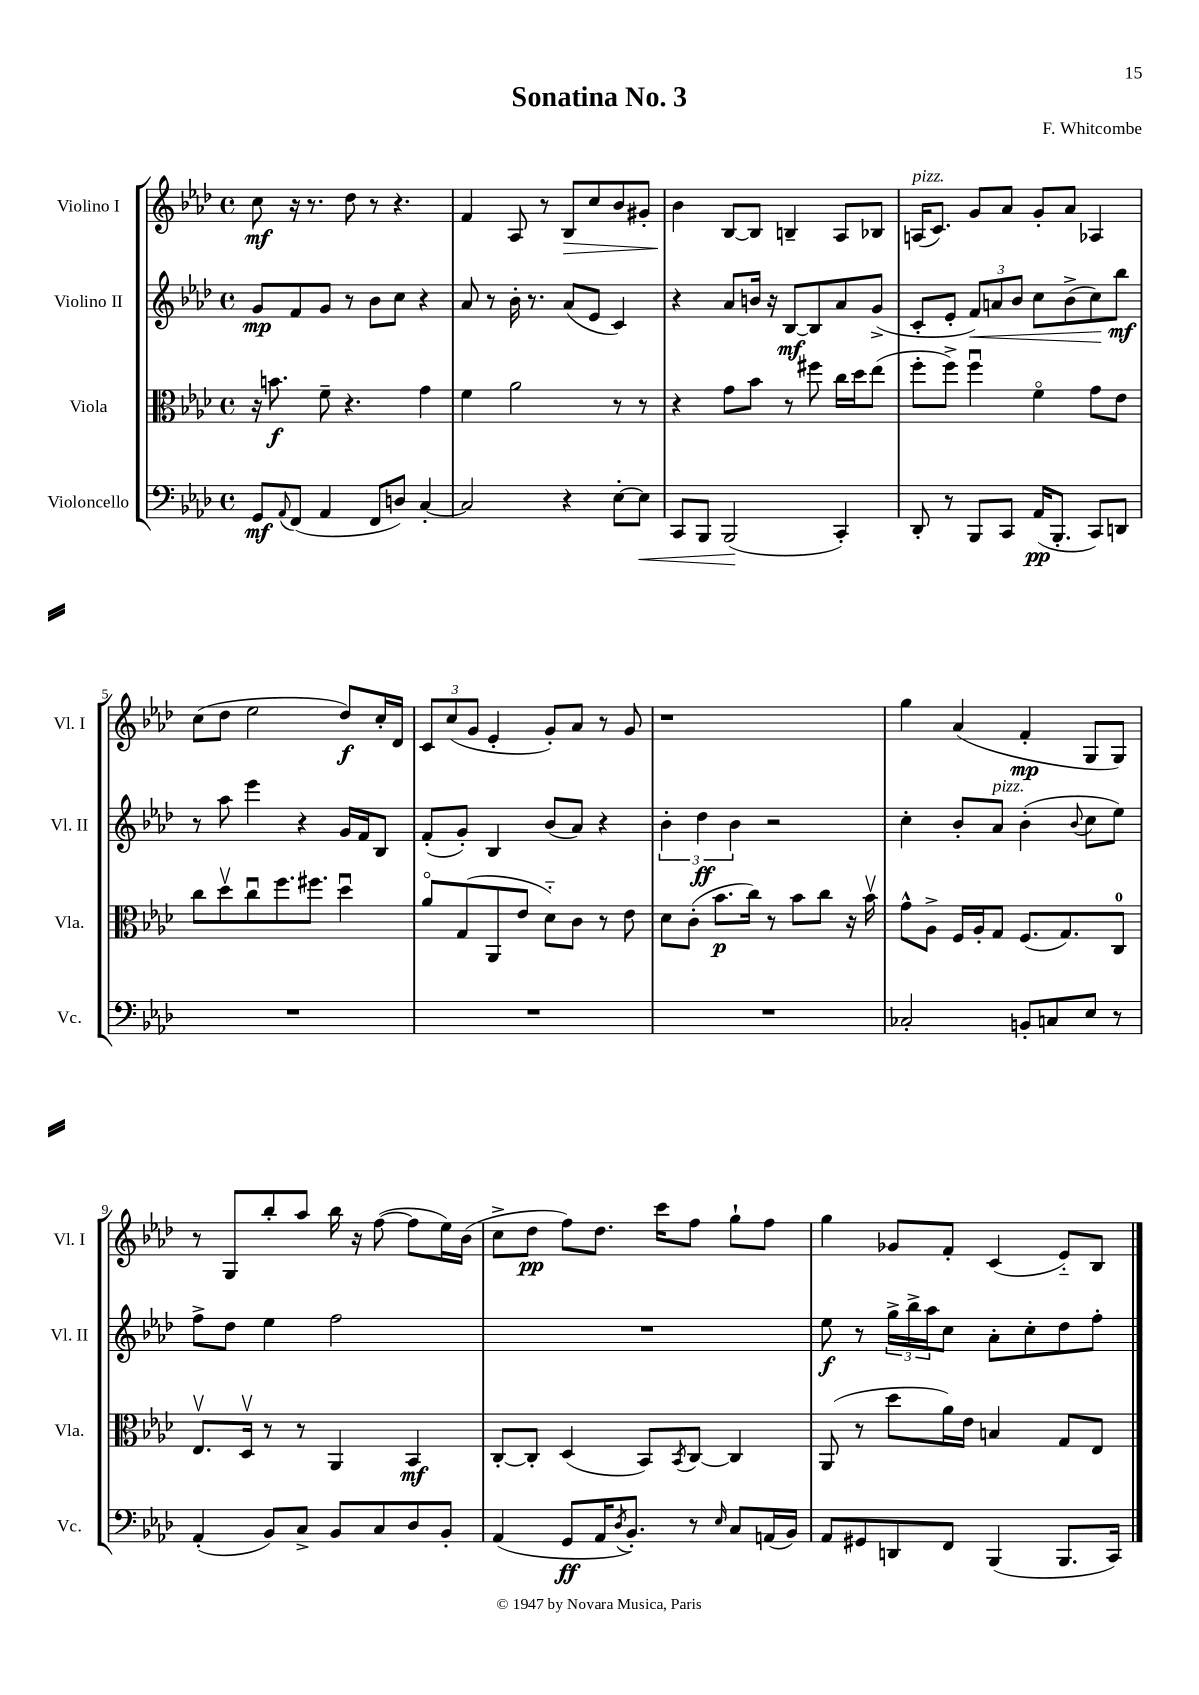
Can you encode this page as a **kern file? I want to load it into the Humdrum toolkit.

**kern	**kern	**kern	**kern
*staff4	*staff3	*staff2	*staff1
*clefF4	*clefC3	*clefG2	*clefG2
*k[b-e-a-d-]	*k[b-e-a-d-]	*k[b-e-a-d-]	*k[b-e-a-d-]
*M4/4	*M4/4	*M4/4	*M4/4
*met(c)	*met(c)	*met(c)	*met(c)
8GG	16r	8g	8cc
.	8.b	.	.
8qqAA-	.	.	.
(8FF	.	8f	16r
.	.	.	8.r
4AA-	8f~	8g	.
.	4.r	8r	8dd-
8FF	.	8b-	8r
8D)	.	8cc	4.r
[4C'	4g	4r	.
=	=	=	=
2C]	4f	8a-	4f
.	.	8r	.
.	2a-	16b-'	8A-
.	.	8.r	.
.	.	.	8r
4r	.	(8a-	8B-
.	.	8e-	8cc
[8E-'	8r	4c)	8b-
8E-]	8r	.	8g#'
=	=	=	=
8CC	4r	4r	4b-
8BBB-	.	.	.
(2BBB-	8g	8a-	[8B-
.	8b-	16b	8B-]
.	.	16r	.
.	8r	[8B-	4B~
.	8ff#	8B-]	.
4CC')	16cc	8a-	8A-
.	16dd-	.	.
.	(8ee-	(8g^	8B-
=	=	=	=
8DD-'	8ff'	8c'	(16A
.	.	.	8.c)
8r	8ff^)	8e-'	.
8BBB-	4ffu	12f)	8g
.	.	12a	.
8CC	.	.	8a-
.	.	12b-	.
(16AA-	4fo	8cc	8g'
8.BBB-'	.	.	.
.	.	(8b-^	8a-
8CC)	8g	8cc)	4A-
8DD	8e-	8bb-	.
=	=	=	=
1r	8cc	8r	(8cc
.	8dd-v	8aa-	8dd-
.	8ccu	4eee-	2ee-
.	8.ff	.	.
.	.	4r	.
.	8.ff#	.	.
.	4dd-u	16g	8dd-)
.	.	16f	.
.	.	8B-	16cc'
.	.	.	16d-
=	=	=	=
1r	8a-o	(8f'	12c
.	.	.	(12cc
.	(8G	8g')	.
.	.	.	12g
.	8AA-	4B-	4e-'
.	8e-	.	.
.	8d-'~)	(8b-	8g')
.	8c	8a-)	8a-
.	8r	4r	8r
.	8e-	.	8g
=	=	=	=
1r	8d-	6b-'	1r
.	(8c'	.	.
.	.	6dd-	.
.	8.b-	.	.
.	.	6b-	.
.	16cc)	.	.
.	8r	2r	.
.	8b-	.	.
.	8cc	.	.
.	16r	.	.
.	16b-v	.	.
=	=	=	=
2C-'	8g^^	4cc'	4gg
.	8A-^	.	.
.	16F	8b-'	(4a-
.	16A-'	.	.
.	8G	8a-	.
8BB'	(8.F	(4b-'	4f'
8C	.	.	.
.	8.G)	.	.
.	.	8qqb-	.
8E-	.	8cc	8G
8r	8C	8ee-)	8G)
=	=	=	=
(4AA-'	8.E-v	8ff^	8r
.	.	8dd-	8G
.	16D-v	.	.
8BB-)	8r	4ee-	8bb-'
8C^	8r	.	8aa-
8BB-	4AA-	2ff	16bb-
.	.	.	16r
8C	.	.	([8ff
8D-	4BB-	.	8ff]
8BB-'	.	.	16ee-)
.	.	.	(16b-
=	=	=	=
(4AA-	[8C'	1r	8cc^
.	8C']	.	8dd-
8GG	(4D-	.	8ff)
16AA-	.	.	8.dd-
8qD-	.	.	.
8.BB-')	.	.	.
.	8BB-)	.	.
.	.	.	16ccc
.	8qBB-	.	.
8r	[8C	.	8ff
16qqE-	.	.	.
8C	4C]	.	8gg`
(16AA	.	.	8ff
16BB-)	.	.	.
=	=	=	=
8AA-	(8AA-	8ee-	4gg
8GG#	8r	8r	.
8DD	8dd-	24gg^	8g-
.	.	24bb-^	.
.	.	24aa-	.
8FF	16a-)	8cc	8f'
.	16e-	.	.
(4BBB-	4B	8a-'	(4c
.	.	8cc'	.
8.BBB-	8G	8dd-	8e-'~)
.	8E-	8ff'	8B-
16CC)	.	.	.
==	==	==	==
*-	*-	*-	*-
